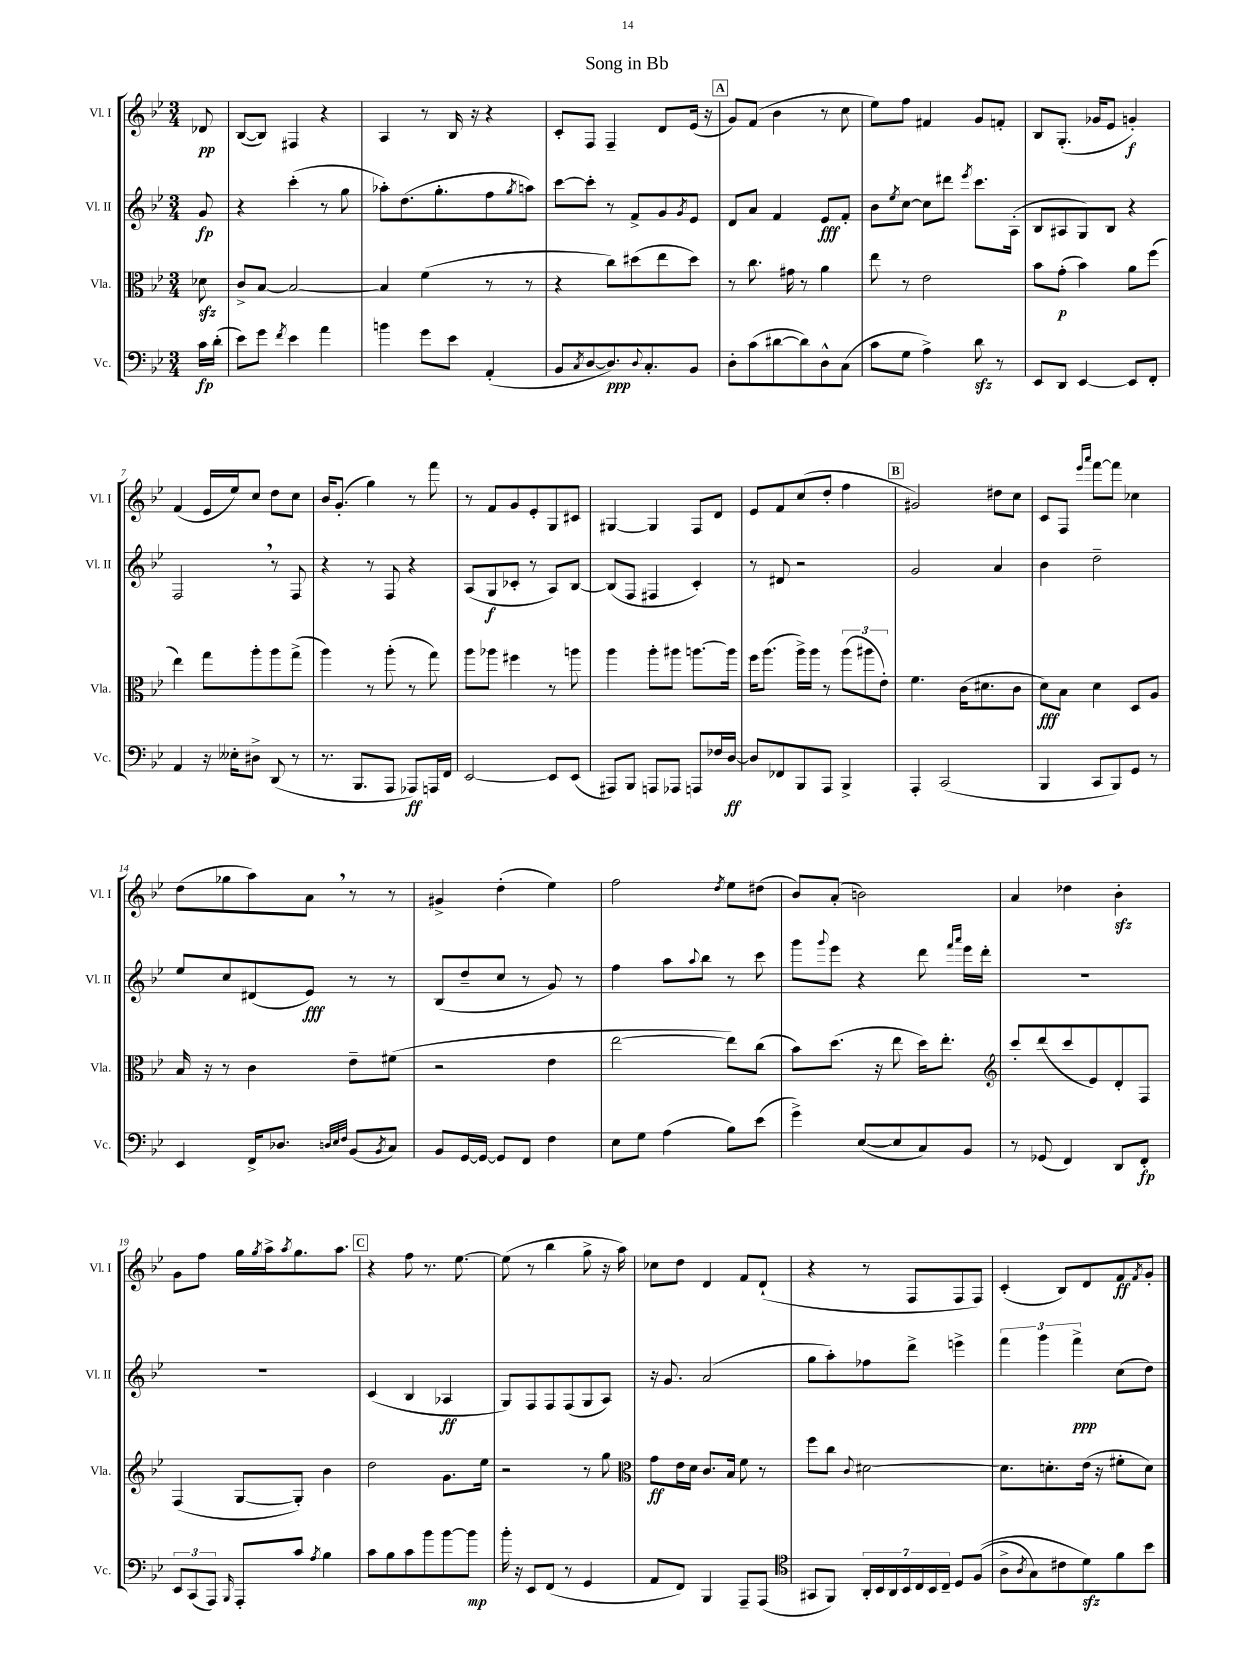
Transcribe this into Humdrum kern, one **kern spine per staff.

**kern	**dynam	**kern	**dynam	**kern	**dynam	**kern	**dynam
*part4	*part4	*part3	*part3	*part2	*part2	*part1	*part1
*staff4	*staff4	*staff3	*staff3	*staff2	*staff2	*staff1	*staff1
*I"Vc.	*	*I"Vla.	*	*I"Vl. II	*	*I"Vl. I	*
*I'Vc.	*	*I'Vla.	*	*I'Vl. II	*	*I'Vl. I	*
*clefF4	*	*clefC3	*	*clefG2	*	*clefG2	*
*k[b-e-]	*	*k[b-e-]	*	*k[b-e-]	*	*k[b-e-]	*
*M3/4	*	*M3/4	*	*M3/4	*	*M3/4	*
=	=	=	=	=	=	=	=
16c\LL	fp	8d-Xzz\	.	8g/	fp	8d-X/	pp
(16d'\JJ	.	.	.	.	.	.	.
=1	=1	=1	=1	=1	=1	=1	=1
8e-\L)	.	8c^/L	.	4r	.	([8B-/L	.
8g\J	.	[8B-/J	.	.	.	8B-/J])	.
8qf/	.	.	.	.	.	.	.
4e-\	.	2B-/_	.	(4ccc'\	.	4F#X/	.
4a\	.	.	.	8r	.	4r	.
.	.	.	.	8gg\	.	.	.
=2	=2	=2	=2	=2	=2	=2	=2
4bn\	.	4B-/]	.	8aa-X'\L)	.	4A/	.
.	.	.	.	(8.dd\	.	.	.
8g\L	.	(4f\	.	.	.	8r	.
.	.	.	.	8.gg'\	.	.	.
8e-\J	.	.	.	.	.	16B-/	.
.	.	.	.	.	.	16r	.
(4AA'/	.	8r	.	8ff\	.	4r	.
.	.	.	.	8qgg/	.	.	.
.	.	8r	.	8aan\J)	.	.	.
=3	=3	=3	=3	=3	=3	=3	=3
8BB-/L	.	4r	.	[8ccc\L	.	8c'/L	.
8qC/	.	.	.	.	.	.	.
[8D/	.	.	.	8ccc'\J]	.	8F/J	.
8.D/])	ppp	8cc\L)	.	8r	.	4F~/	.
.	.	(8dd#X\	.	8f^/L	.	.	.
8qqD/	.	.	.	.	.	.	.
8.C'/	.	.	.	.	.	.	.
.	.	8ee-\	.	8g/	.	8d/L	.
.	.	.	.	8qg/	.	.	.
8BB-/J	.	8dd#\J)	.	8e-/J	.	(16e-/Jk	.
.	.	.	.	.	.	16r	.
!!LO:REH:place=s1:t=A
=4	=4	=4	=4	=4	=4	=4	=4
8D'\L	.	8r	.	8d/L	.	8g/L)	.
(8c\	.	8.cc\	.	8a/J	.	(8f/J	.
[8d#X\	.	.	.	4f/	.	4b-\	.
.	.	16g#X\	.	.	.	.	.
8d#\])	.	8r	.	.	.	.	.
8D^^\	.	4a\	.	8e-/L	fff	8r	.
(8C\J	.	.	.	8f'/J	.	8cc\	.
=5	=5	=5	=5	=5	=5	=5	=5
8c\L	.	8ee-\	.	8b-\L	.	8ee-\L)	.
.	.	.	.	8qee-/	.	.	.
8G\J	.	8r	.	[8cc\J	.	8ff\J	.
4A^\)	.	2e-\	.	8cc\L]	.	4f#X/	.
.	.	.	.	8ddd#X\J	.	.	.
.	.	.	.	8qeee-/	.	.	.
8dzz\	.	.	.	8.ccc\L	.	8g/L	.
8r	.	.	.	.	.	8fn'/J	.
.	.	.	.	(16A'\Jk	.	.	.
=6	=6	=6	=6	=6	=6	=6	=6
8EE-/L	.	8b-\L	.	8B-/L	.	8B-/L	.
8DD/J	.	(8g'\J	p	8A#X/	.	(8.G'/J	.
[4EE-/	.	4b-\)	.	8G/)	.	.	.
.	.	.	.	.	.	16g-X/KL	.
.	.	.	.	8B-/J	.	8e-/J	.
8EE-/L]	.	8a\L	.	4r	.	4gn'/)	f
8FF'/J	.	(8ff\J	.	.	.	.	.
!!LO:LB:g=z
=7	=7	=7	=7	=7	=7	=7	=7
4AA/	.	4ee-\)	.	2F,/	.	(4f/	.
16r	.	8gg\L	.	.	.	16e-/LL	.
16E--X'\KL	.	.	.	.	.	16ee-/J)	.
8D#X^\J	.	8aa'\	.	.	.	8cc/J	.
(8DD/	.	8aa\	.	8r	.	8dd\L	.
8r	.	(8gg^\J	.	8F/	.	8cc\J	.
=8	=8	=8	=8	=8	=8	=8	=8
8.r	.	4aa\)	.	4r	.	16b-/KL	.
.	.	.	.	.	.	(8.g'/J	.
8.BBB-/L	.	.	.	.	.	.	.
.	.	8r	.	8r	.	4gg\)	.
8AAA/J	.	(8aa'\	.	8F/	.	.	.
8AAA-X/L)	ff	8r	.	4r	.	8r	.
16AAAn/L	.	8gg\)	.	.	.	8fff\	.
16FF/JJ	.	.	.	.	.	.	.
=9	=9	=9	=9	=9	=9	=9	=9
[2EE-/	.	8aa\L	.	(8A/L	.	8r	.
.	.	8aa-X\J	.	8G/	f	8f/L	.
.	.	4ff#X\	.	8c-X'/J	.	8g/	.
.	.	.	.	8r	.	8e-'/	.
8EE-/L]	.	8r	.	8A/L)	.	8G/	.
(8EE-/J	.	8aan\	.	[8B-/J	.	8c#X/J	.
=10	=10	=10	=10	=10	=10	=10	=10
8AAA#X/L)	.	4aa\	.	(8B-/L]	.	[4G#X/	.
8BBB-/J	.	.	.	8F/J	.	.	.
8AAAn/L	.	8aa'\L	.	4F#X/	.	4G#/]	.
8AAA-X/J	.	8aa#X\J	.	.	.	.	.
8AAAn/L	.	[8.aan\L	.	4c'/)	.	8F/L	.
16F-X/L	.	.	.	.	.	8d/J	.
[16D/JJ	ff	16aa\Jk]	.	.	.	.	.
=11	=11	=11	=11	=11	=11	=11	=11
8D/L]	.	16ff\KL	.	8r	.	8e-/L	.
.	.	(8.aa\J	.	.	.	.	.
8FF-X/	.	.	.	8d#X/	.	8f/	.
8BBB-/	.	16aa^\LL)	.	2r	.	(8cc/	.
.	.	16aa\JJ	.	.	.	.	.
8AAA/J	.	8r	.	.	.	8dd'/J	.
4BBB-^/	.	(12aa\L	.	.	.	4ff\	.
.	.	12aa#X\	.	.	.	.	.
.	.	12e-'\J)	.	.	.	.	.
!!LO:REH:place=s1:t=B
=12	=12	=12	=12	=12	=12	=12	=12
4AAA'/	.	4.f\	.	2g/	.	2g#X/)	.
(2CC/	.	.	.	.	.	.	.
.	.	(16c\KL	.	.	.	.	.
.	.	8.d#X\	.	.	.	.	.
.	.	.	.	4a/	.	8dd#X\L	.
.	.	8c\J	.	.	.	8cc\J	.
=13	=13	=13	=13	=13	=13	=13	=13
4BBB-/	.	8d\L)	fff	4b-\	.	8c/L	.
.	.	8B-\J	.	.	.	8F/J	.
.	.	.	.	.	.	16qqeee-/LL	.
.	.	.	.	.	.	16qqaaa/JJ	.
8CC/L	.	4d\	.	2dd~\	.	[8fff\L	.
8BBB-/)	.	.	.	.	.	8fff\J]	.
8GG/J	.	8D/L	.	.	.	4cc-X\	.
8r	.	8A/J	.	.	.	.	.
!!LO:LB:g=z
=14	=14	=14	=14	=14	=14	=14	=14
4EE-/	.	16B-/	.	8ee-/L	.	(8dd\L	.
.	.	16r	.	.	.	.	.
.	.	8r	.	8cc/	.	8gg-X\	.
16FF^/KL	.	4c\	.	(8d#X/	.	8aa\)	.
8.D-X/J	.	.	.	.	.	.	.
.	.	.	.	8e-/J)	fff	8a,\J	.
32qqDn/LLL	.	.	.	.	.	.	.
32qqE-/	.	.	.	.	.	.	.
32qqF/JJJ	.	.	.	.	.	.	.
(8BB-/L	.	8e-~\L	.	8r	.	8r	.
8qBB-/	.	.	.	.	.	.	.
8C/J)	.	(8f#X\J	.	8r	.	8r	.
=15	=15	=15	=15	=15	=15	=15	=15
8BB-/L	.	2r	.	(8B-/L	.	4g#X^/	.
[16GG/L	.	.	.	8dd~/	.	.	.
16GG/JJ_	.	.	.	.	.	.	.
8GG/L]	.	.	.	8cc/J	.	(4dd'\	.
8FF/J	.	.	.	8r	.	.	.
4F\	.	4e-\	.	8g/)	.	4ee-\)	.
.	.	.	.	8r	.	.	.
=16	=16	=16	=16	=16	=16	=16	=16
8E-\L	.	[2ee-\	.	4ff\	.	2ff\	.
8G\J	.	.	.	.	.	.	.
(4A\	.	.	.	8aa\L	.	.	.
.	.	.	.	8qqaa/	.	.	.
.	.	.	.	8bb-\J	.	.	.
.	.	.	.	.	.	8qdd/	.
8B-\L)	.	8ee-\L])	.	8r	.	8ee-\L	.
(8e-\J	.	(8cc\J	.	8ccc\	.	(8dd#X\J	.
=17	=17	=17	=17	=17	=17	=17	=17
4g^\)	.	8b-\L)	.	8ggg\L	.	8b-/L)	.
.	.	.	.	8qqggg/	.	.	.
.	.	(8.dd\J	.	8eee-\J	.	(8a'/J	.
([8E-/L	.	.	.	4r	.	2bn\)	.
.	.	16r	.	.	.	.	.
8E-/]	.	8ee-\	.	.	.	.	.
8C/)	.	16dd\KL)	.	8ddd\	.	.	.
.	.	8.ee-'\J	.	.	.	.	.
.	.	.	.	16qqfff/LL	.	.	.
.	.	.	.	16qqaaa/JJ	.	.	.
8BB-/J	.	.	.	16eee-\LL	.	.	.
.	.	.	.	16ddd'\JJ	.	.	.
=18	=18	=18	=18	=18	=18	=18	=18
*	*	*clefG2	*	*	*	*	*
8r	.	8ccc'/L	.	2.r	.	4a/	.
(8GG-X/	.	(8ddd/	.	.	.	.	.
4FF/)	.	8ccc/	.	.	.	4dd-X\	.
.	.	8e-/)	.	.	.	.	.
8DD/L	.	8d'/	.	.	.	4b-zz'\	.
8FF'/J	fp	8F/J	.	.	.	.	.
!!LO:LB:g=z
=19	=19	=19	=19	=19	=19	=19	=19
12EE-/L	.	(4F/	.	2.r	.	8g\L	.
(12CC/	.	.	.	.	.	.	.
.	.	.	.	.	.	8ff\J	.
12AAA/J)	.	.	.	.	.	.	.
16qqBBB-/	.	.	.	.	.	.	.
8AAA'/L	.	[8G/L	.	.	.	16gg\LL	.
.	.	.	.	.	.	8qgg/	.
.	.	.	.	.	.	16aa^\J	.
.	.	.	.	.	.	8qaa/	.
8c/J	.	8G'/J])	.	.	.	8.gg\	.
8qA/	.	.	.	.	.	.	.
4B-\	.	4b-\	.	.	.	.	.
.	.	.	.	.	.	8.aa\J	.
!!LO:REH:place=s1:t=C
=20	=20	=20	=20	=20	=20	=20	=20
8c\L	.	2dd\	.	(4c/	.	4r	.
8B-\	.	.	.	.	.	.	.
8c\	.	.	.	4B-/	.	8ff\	.
8b-\	.	.	.	.	.	8.r	.
[8b-\	.	8.g\L	.	4A-X/	ff	.	.
.	.	.	.	.	.	[8.ee-\	.
8b-\J]	mp	.	.	.	.	.	.
.	.	16ee-\Jk	.	.	.	.	.
=21	=21	=21	=21	=21	=21	=21	=21
16b-'\	.	2r	.	8G/L)	.	(8ee-\]	.
16r	.	.	.	.	.	.	.
8EE-/L	.	.	.	8F/	.	8r	.
(8FF/J	.	.	.	8F/	.	4bb-\	.
8r	.	.	.	(8F/	.	.	.
4GG/	.	8r	.	8G/	.	8gg^\	.
.	.	8gg\	.	8A/J)	.	16r	.
.	.	.	.	.	.	16aa\)	.
=22	=22	=22	=22	=22	=22	=22	=22
*	*	*clefC3	*	*	*	*	*
8AA/L	.	8g\L	ff	16r	.	8cc-X\L	.
.	.	.	.	8.g/	.	.	.
8FF/J)	.	16e-\L	.	.	.	8dd\J	.
.	.	16d\JJ	.	.	.	.	.
4BBB-/	.	8.c/L	.	(2a/	.	4d/	.
.	.	16B-/Jk	.	.	.	.	.
8AAA~/L	.	8f\	.	.	.	8f/L	.
(8AAA/J	.	8r	.	.	.	(8d`/J	.
=23	=23	=23	=23	=23	=23	=23	=23
*clefC4	*	*	*	*	*	*	*
8GG#X/L	.	8ff\L	.	8gg\L	.	4r	.
8FF/J)	.	8cc\J	.	8aa'\)	.	.	.
.	.	8qqc/	.	.	.	.	.
28AA'/LL	.	[2d#X\	.	8ff-X\	.	8r	.
28BB-/	.	.	.	.	.	.	.
28AA/	.	.	.	.	.	.	.
28BB-/	.	.	.	.	.	.	.
.	.	.	.	8ddd^\J	.	8F/L	.
28C/	.	.	.	.	.	.	.
28BB-/	.	.	.	.	.	.	.
28C~/JJ	.	.	.	.	.	.	.
8D/L	.	.	.	4eeen^\	.	8F/	.
((8F/J	.	.	.	.	.	8F/J)	.
=24	=24	=24	=24	=24	=24	=24	=24
8A^\L	.	8.d#\L]	.	6fff\	.	(4c'/	.
8qA/	.	.	.	.	.	.	.
8G\)	.	.	.	.	.	.	.
.	.	.	.	6ggg\	.	.	.
.	.	8.dn'\	.	.	.	.	.
8c#X\	.	.	.	.	.	8B-/L)	.
.	.	.	.	6fff^\	ppp	.	.
8dzz\)	.	(16e-\Jk	.	.	.	8d/	.
.	.	16r	.	.	.	.	.
8f\	.	8f#X'\L	.	(8cc\L	.	8f/	ff
.	.	.	.	.	.	8qf/	.
8b-\J	.	8d\J)	.	8dd\J)	.	8g'/J	.
==	==	==	==	==	==	==	==
*-	*-	*-	*-	*-	*-	*-	*-
